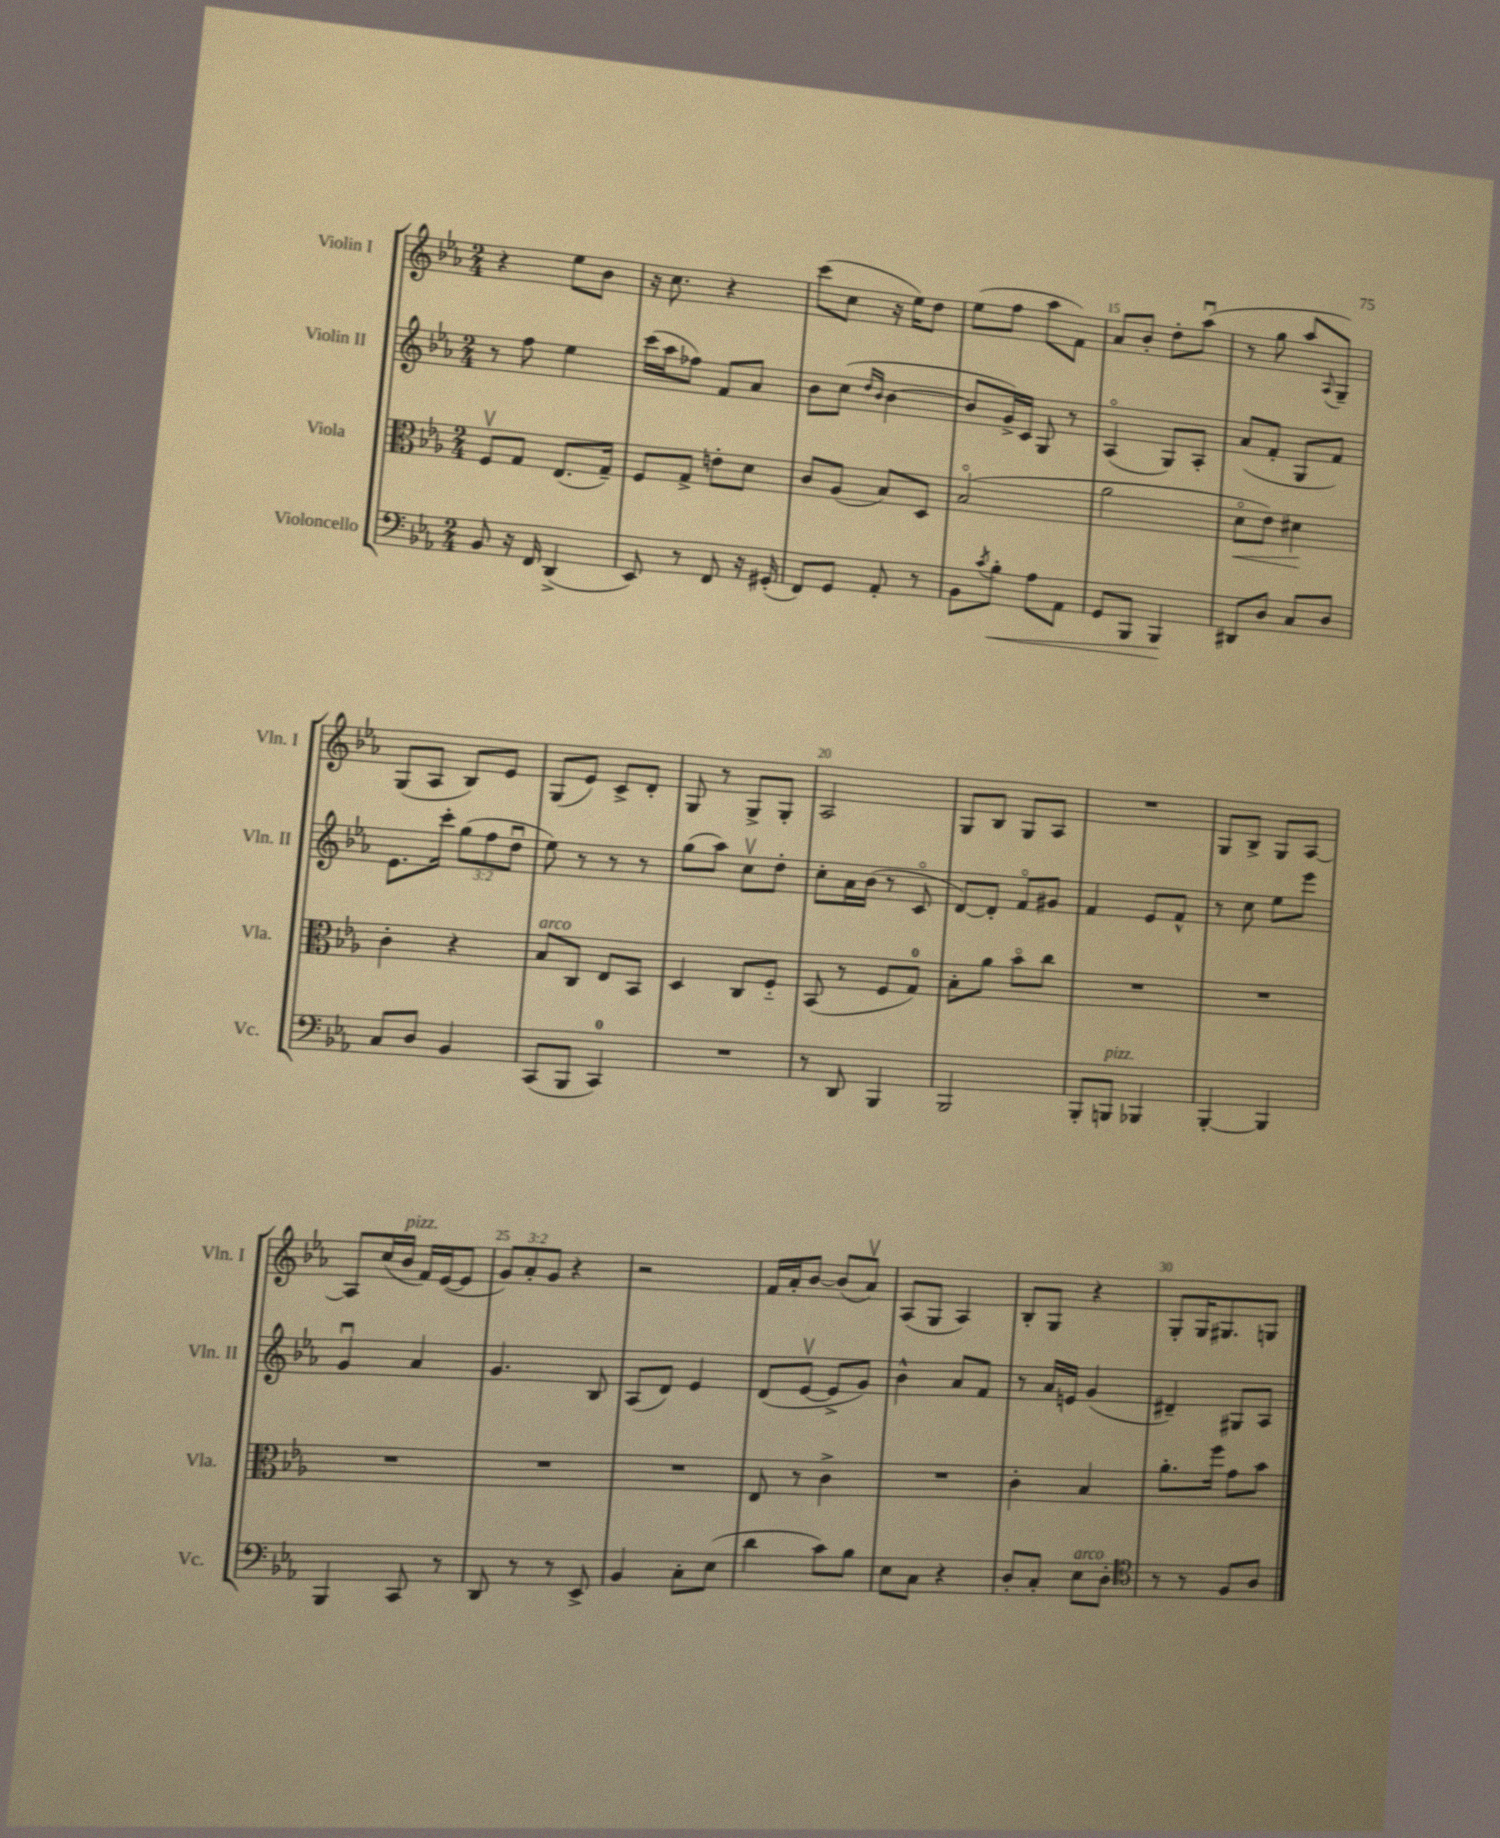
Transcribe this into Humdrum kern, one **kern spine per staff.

**kern	**dynam	**kern	**dynam	**kern	**kern
*part4	*part4	*part3	*part3	*part2	*part1
*staff4	*staff4	*staff3	*staff3	*staff2	*staff1
*I"Violoncello	*	*I"Viola	*	*I"Violin II	*I"Violin I
*I'Vc.	*	*I'Vla.	*	*I'Vln. II	*I'Vln. I
*clefF4	*	*clefC3	*	*clefG2	*clefG2
*k[b-e-a-]	*	*k[b-e-a-]	*	*k[b-e-a-]	*k[b-e-a-]
*M2/4	*	*M2/4	*	*M2/4	*M2/4
=11	=11	=11	=11	=11	=11
8BB-/	.	8Fv/L	.	8r	4r
16r	.	8G/J	.	8ff\	.
16FF/	.	.	.	.	.
(4DD^/	.	(8.E-/L	.	4ee-\	8ee-\L
.	.	.	.	.	8b-\J
.	.	16G~/Jk)	.	.	.
=12	=12	=12	=12	=12	=12
8EE-/)	.	8F/L	.	(16ccc\LL	16r
.	.	.	.	16aa-\J	8.cc\
8r	.	8G^/J	.	8ff-X\J)	.
8FF/	.	8en'\L	.	8f/L	4r
16r	.	8d\J	.	8a-/J	.
(16GG#X'/	.	.	.	.	.
=13	=13	=13	=13	=13	=13
8FF/L)	.	8c/L	.	8b-\L	(8ccc\L
8GG/J	.	(8A-/J	.	(8cc\J	8cc\J
.	.	.	.	16qqdd/LL	.
.	.	.	.	16qqb-/JJ	.
8AA-'/	.	8B-/L)	.	[4b-\	16r
.	.	.	.	.	16ee-\KL)
8r	.	8D/J	.	.	8dd\J
=14	=14	=14	=14	=14	=14
8BB-\L	.	(2B-/	.	8b-/L]	(8ee-\L
8qc/	.	.	.	.	.
!	!LO:HP:b	!	!	!	!
8B-'\J	<	.	.	16g^/L)	8ff\J
.	.	.	.	16c/JJ	.
8A-\L	.	.	.	8G/	8aa-\L
8AA-\J	.	.	.	8r	8f\J)
=15	=15	=15	=15	=15	=15
8GG/L	.	2a-\	.	(4A-/	8a-/L
8BBB-/J	.	.	.	.	8b-'/J
4BBB-/	.	.	.	8G/L)	8dd'\L
.	.	.	.	8A-'/J	(8aa-u\J
.	[	.	.	.	.
=16	=16	=16	=16	=16	=16
!	!	!	!LO:HP:b	!	!
8DD#X/L	.	8d\L	<	(8a-/L	8r
8D/J	.	8e-\J)	.	8f'/J	8gg\
8C/L	.	4d#X\	.	8G/L	8aa-/L
.	.	.	.	.	8qqA-/
8D/J	.	.	.	8f/J)	8G~/J)
.	.	.	[	.	.
!!LO:LB:g=z
=17	=17	=17	=17	=17	=17
8C/L	.	4c'\	.	8.e-\L	(8G/L
8D/J	.	.	.	.	8A-/J
.	.	.	.	16ccc'\Jk	.
4BB-/	.	4r	.	(12gg\L	8B-/L)
.	.	.	.	12ff\	.
.	.	.	.	.	8e-/J
.	.	.	.	12ddu\J	.
=18	=18	=18	=18	=18	=18
!	!	!LO:TX:a:i:t=arco	!	!	!
(8CC/L	.	8B-/L	.	8ee-\)	(8G/L
8BBB-/J	.	8C/J	.	8r	8e-/J)
4CC/)	.	8E-/L	.	8r	8c^/L
.	.	8BB-/J	.	8r	8d'/J
=19	=19	=19	=19	=19	=19
2r	.	4D/	.	(8gg\L	8G/
.	.	.	.	8aa-\J)	8r
.	.	8C/L	.	8ccv\L	8G^/L
.	.	8F/J	.	8dd'\J	8G'/J
=20	=20	=20	=20	=20	=20
8r	.	(8BB-/	.	8cc'\L	2A-/
8DD/	.	8r	.	16a-\L	.
.	.	.	.	(16b-\JJ	.
4BBB-/	.	8F/L	.	8r	.
.	.	8G/J)	.	8c/	.
=21	=21	=21	=21	=21	=21
2BBB-/	.	8B-'\L	.	[8d/L)	8G/L
.	.	8a-\J	.	8d'/J]	8B-/J
.	.	8b-\L	.	8f/L	8G/L
.	.	8cc\J	.	8g#X/J	8A-/J
=22	=22	=22	=22	=22	=22
8BBB-'/L	.	2r	.	4f/	2r
!LO:TX:a:i:t=pizz.	!	!	!	!	!
8BBBn/J	.	.	.	.	.
4BBB-X/	.	.	.	8e-/L	.
.	.	.	.	8f^^/J	.
=23	=23	=23	=23	=23	=23
[4BBB-'/	.	2r	.	8r	8G/L
.	.	.	.	8cc\	8B-^/J
4BBB-/]	.	.	.	8ee-\L	8G/L
.	.	.	.	8eee-\J	[8A-/J
!!LO:LB:g=z
=24	=24	=24	=24	=24	=24
4BBB-/	.	2r	.	4gu/	8A-/L]
.	.	.	.	.	(16cc/L
!	!	!	!	!	!LO:TX:a:i:t=pizz.
.	.	.	.	.	16b-/JJ
8CC/	.	.	.	4a-/	16f/LL)
.	.	.	.	.	([16e-/J
8r	.	.	.	.	8e-/J]
=25	=25	=25	=25	=25	=25
8DD/	.	2r	.	4.g/	12g/L)
.	.	.	.	.	12a-'/
8r	.	.	.	.	.
.	.	.	.	.	12g/J
8r	.	.	.	.	4r
8EE-^/	.	.	.	8B-/	.
=26	=26	=26	=26	=26	=26
4BB-/	.	2r	.	(8A-/L	2r
.	.	.	.	8d/J)	.
8C'\L	.	.	.	4e-/	.
(8E-\J	.	.	.	.	.
=27	=27	=27	=27	=27	=27
4d\	.	8E-/	.	(8d/L	16f/LL
.	.	.	.	.	16a-'/J
.	.	8r	.	[8e-v/J	[8b-/J
8c\L)	.	4c^\	.	8e-^/L]	(8b-/L]
8B-\J	.	.	.	8g/J)	8a-v/J)
=28	=28	=28	=28	=28	=28
8E-\L	.	2r	.	4b-^^\	(8A-/L
8C\J	.	.	.	.	8G/J
4r	.	.	.	8a-/L	4A-/)
.	.	.	.	8f/J	.
=29	=29	=29	=29	=29	=29
8D'/L	.	4c'\	.	8r	8B-'/L
8C'/J	.	.	.	16a-/LL	8G/J
.	.	.	.	16en/JJ	.
!LO:TX:a:i:t=arco	!	!	!	!	!
8E-\L	.	4B-/	.	(4g/	4r
8D'\J	.	.	.	.	.
=30	=30	=30	=30	=30	=30
*clefC4	*	*	*	*	*
8r	.	8.a-'\L	.	4d#X~/)	8G'/L
8r	.	.	.	.	16G/K
.	.	16ff\Jk	.	.	8.G#X/
8F/L	.	8g\L	.	8G#X/L	.
8A-/J	.	8b-\J	.	8A-/J	8Gn/J
==	==	==	==	==	==
*-	*-	*-	*-	*-	*-
